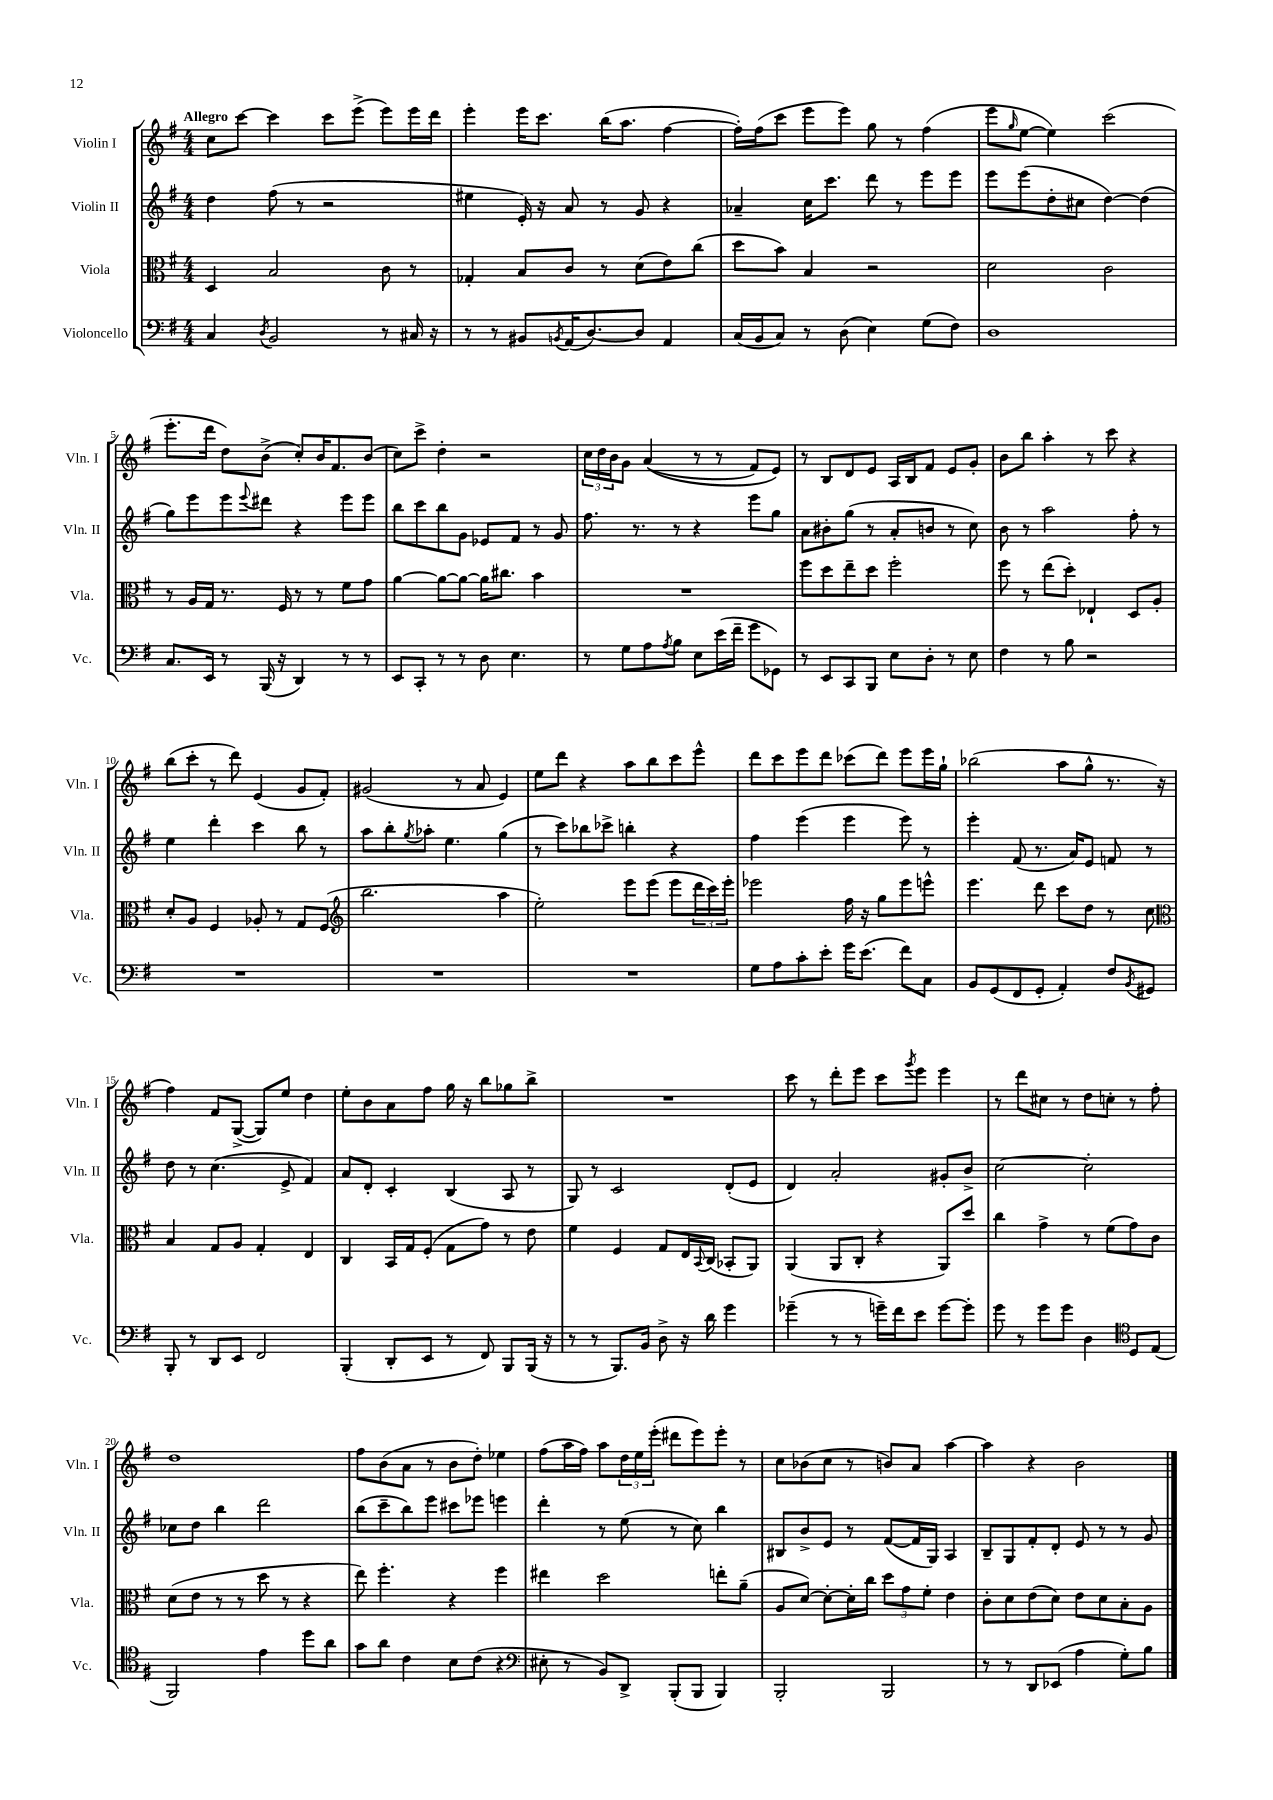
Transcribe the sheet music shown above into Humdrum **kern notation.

**kern	**kern	**kern	**kern
*staff4	*staff3	*staff2	*staff1
*clefF4	*clefC3	*clefG2	*clefG2
*k[f#]	*k[f#]	*k[f#]	*k[f#]
*M4/4	*M4/4	*M4/4	*M4/4
4C/	4D/	4dd\	8cc\L
.	.	.	[8ccc\J
8qD/	.	.	.
2BB/	2B/	(8ff#\	4ccc\]
.	.	8r	.
.	.	2r	8ccc\L
.	.	.	(8eee^\J
8r	8c\	.	8eee\L)
16C#/	8r	.	16eee\L
16r	.	.	16ddd\JJ
=	=	=	=
8r	4G-'/	4ee#\	4eee'\
8r	.	.	.
8BB#/L	8B/L	16e'/)	16eee\LK
.	.	16r	8.ccc\J
8qBB/	.	.	.
(16AA/K	8c/J	8a/	.
[8.D/)	.	.	.
.	8r	8r	(16bb\LK
.	.	.	8.aa\J
8D/]J	(8d\L	8g/	.
4AA/	8e\)	4r	[4ff#\
.	(8cc\J	.	.
=	=	=	=
(16C/LL	8dd\L	4a-~/	16ff#'\]LL)
16BB/J	.	.	(16ff#\J
8C/J)	8b\J)	.	8ccc\J
8r	4B/	16cc\LK	8eee\L
.	.	8.ccc\J	.
(8D\	.	.	8eee\J)
4E\)	2r	8ddd\	8gg\
.	.	8r	8r
(8G\L	.	8eee\L	(4ff#\
8F#\J)	.	8eee\J	.
=	=	=	=
1D	2d\	8eee\L	8eee\L
.	.	.	16qqgg/
.	.	(8eee\	[8ee\J
.	.	8dd'\	4ee\])
.	.	8cc#\J	.
.	2c\	[4dd\)	(2ccc\
.	.	(4dd\]	.
=	=	=	=
8.C/L	8r	8gg\L)	8.eee'\L
.	16A/LL	8eee\	.
16EE/Jk	16G/JJ	.	16ddd\Jk
8r	8.r	8eee\	8dd\L)
.	.	8qqeee/	.
(16BBB/	.	8ddd#\J	(8b^\J
16r	16F#/	.	.
4DD/)	8r	4r	8cc'/L)
.	8r	.	16b/K
.	.	.	8.f#/
8r	8f#\L	8eee\L	.
8r	8g\J	8eee\J	(8b/J
=	=	=	=
8EE/L	[4a\	8bb\L	8cc\L)
8CC'/J	.	8ccc\	8ccc^\J
8r	8a\_L	8bb\	4dd'\
8r	8a\_J	8g\J	.
8D\	16a\]LK	8e-/L	2r
.	8.cc#\J	.	.
4.E\	.	8f#/J	.
.	4b\	8r	.
.	.	8g/	.
=	=	=	=
8r	1r	8.ff#\	24cc\LL
.	.	.	24dd\
.	.	.	24b\J
8G\L	.	.	8g\J
.	.	8.r	.
8A\	.	.	&((4a/
8qA/	.	.	.
8B\J	.	8r	.
8E\L	.	4r	8r
(16e\L	.	.	8r
16f#~\JJ	.	.	.
8g\L	.	8eee\L	8f#/L)
8GG-\J)	.	8gg\J	8e/J&)
=	=	=	=
8r	8ff#\L	8a\L	8r
8EE/L	8dd\	8b#'\	8B/L
8CC/	8ee~\	(8gg\J	8d/
8BBB/J	8dd\J	8r	8e/J
8E\L	2ff#'\	8a'/L	16A/LL
.	.	.	16B/J
8D'\J	.	8b/J	8f#/J
8r	.	8r	8e/L
8E\	.	8cc\)	8g'/J
=	=	=	=
4F#\	8ff#\	8b\	8b\L
.	8r	8r	8bb\J
8r	(8ee\L	2aa\	4aa'\
8B\	8dd'\J)	.	.
2r	4E-`/	.	8r
.	.	.	8ccc\
.	8D/L	8ff#'\	4r
.	8A'/J	8r	.
=	=	=	=
1r	8d'/L	4ee\	(8bb\L
.	8A/J	.	8ccc'\J
.	4F#/	4ddd'\	8r
.	.	.	8ddd\)
.	8A-'/	4ccc\	(4e/
.	8r	.	.
.	8G/L	8bb\	8g/L
.	(8F#/J	8r	8f#'/J)
=	=	=	=
*	*clefG2	*	*
1r	2.bb\	8aa\L	(2g#/
.	.	8bb'\	.
.	.	8qgg/	.
.	.	8aa-'\J	.
.	.	4.ee\	.
.	.	.	8r
.	.	.	8a/
.	4aa\	(4gg\	4e/)
=	=	=	=
1r	2ee'\)	8r	8ee\L
.	.	8ccc\L)	8ddd\J
.	.	8bb-\	4r
.	.	8ccc-^\J	.
.	8eee\L	4bb'\	8aa\L
.	(8eee\J	.	8bb\
.	8eee\L	4r	8ccc\
.	24ddd\L	.	8eee^^\J
.	24ccc\)	.	.
.	24eee'\JJ	.	.
=	=	=	=
8G\L	2eee-\	4ff#\	8ddd\L
8A\	.	.	8ccc\
8c'\	.	(4eee\	8eee\
8e'\J	.	.	8ddd\J
16g\LK	16ff#\	4eee\	(8ccc-\L
(8.e\J	16r	.	.
.	8gg\L	.	8ddd\J)
8f#\L)	8eee-\	8eee\)	8eee\L
8C\J	8eee^^\J	8r	16eee\L
.	.	.	16gg`\JJ
=	=	=	=
8BB/L	4.eee\	4eee'\	(2bb-\
(8GG/	.	.	.
8FF#/	.	(8f#/	.
8GG'/J	8ddd\	8.r	.
4AA'/)	8ccc\L	.	8aa\L
.	.	16a/LK)	.
.	8dd\J	8e/J	8gg^^\J
8F#/L	8r	8f/	8.r
8qBB/	.	.	.
8GG#/J	8cc\	8r	.
.	.	.	16r
=	=	=	=
*	*clefC3	*	*
8BBB'/	4B/	8dd\	4ff#\)
8r	.	8r	.
8DD/L	8G/L	(4.cc\	8f#/L
8EE/J	8A/J	.	([8G^/J
2FF#/	4G'/	.	8G/]L)
.	.	8e^/	8ee/J
.	4E/	4f#/)	4dd\
=	=	=	=
(4BBB'/	4C/	8a/L	8ee'\L
.	.	8d'/J	8b\
8DD'/L	16BB/LL	4c'/	8a\
.	16G/J	.	.
8EE/J	(8F#'/J	.	8ff#\J
8r	8G\L	(4B/	16gg\
.	.	.	16r
8FF#/)	8g\J)	.	8bb\L
8BBB/L	8r	8A/	8gg-\
(16BBB/Jk	8e\	8r	8bb^\J
16r	.	.	.
=	=	=	=
8r	4f#\	8G/)	1r
8r	.	8r	.
8.BBB/L)	4F#/	2c/	.
16BB/Jk	.	.	.
8D^\	8G/L	.	.
16r	16E/L	.	.
.	8qqBB/	.	.
16d\	(16C/JJ	.	.
4g\	8BB-'/L	(8d'/L	.
.	8AA/J)	8e/J	.
=	=	=	=
(4g-~\	(4AA/	4d/)	8ccc\
.	.	.	8r
8r	8AA/L	2a'/	8ddd'\L
8r	8C'/J	.	8eee\J
16g~\LL)	4r	.	8ccc\L
16f#\J	.	.	.
.	.	.	8qggg/
8e\J	.	.	8eee\J
[8g\L	8AA/L)	8g#'/L	4eee\
8g'\]J	8dd/J	8b^/J	.
=	=	=	=
8g\	4cc\	[2cc\	8r
8r	.	.	8ddd\L
8g\L	4g^\	.	8cc#\J
8g\J	.	.	8r
4D\	8r	2cc'\]	8dd\L
.	(8f#\L	.	8cc'\J
*clefC4	*	*	*
8D/L	8g\)	.	8r
(8E/J	8c\J	.	8ff#'\
=	=	=	=
2FF#/)	(8d\L	8cc-\L	1dd
.	8e\J	8dd\J	.
.	8r	4bb\	.
.	8r	.	.
4e\	8dd\	2ddd\	.
.	8r	.	.
8dd\L	4r	.	.
8a\J	.	.	.
=	=	=	=
8g\L	8ee\)	(8bb\L	8ff#\L
8a\J	4.ff#'\	8ccc~\	(8b\
4c\	.	8bb\)	8a\J
.	.	8eee\J	8r
8B\L	4r	8ccc#\L	8b\L
(8c\J	.	8eee-\J	8dd'\J)
4r	4ff#\	4eee\	4ee-\
=	=	=	=
*clefF4	*	*	*
8E#'\	4ee#\	4ddd'\	(8ff#\L
8r	.	.	16aa\L
.	.	.	16ff#\JJ)
8BB/L)	2dd\	8r	8aa\L
8DD^/J	.	(8ee\	24dd\L
.	.	.	24ee\
.	.	.	(24eee'\JJ
(8BBB'/L	.	8r	8ddd#\L
8BBB/J	.	8cc\)	8eee\)
4BBB/)	8ee'\L	4bb\	8eee'\J
.	(8a~\J	.	8r
=	=	=	=
2BBB'/	8A/L	8B#/L	8cc\L
.	[8d/J)	8b^/	(8b-\
.	8d'\_L	8e/J	8cc\J
.	16d'\]L	8r	8r
.	16cc\JJ	.	.
2BBB/	12dd\L	([8f#/L	8b/L)
.	12g\	.	.
.	.	16f#/]L	8a/J
.	12f#'\J	.	.
.	.	16G/JJ)	.
.	4e\	4A/	[4aa\
=	=	=	=
8r	8c'\L	8B~/L	4aa\]
8r	8d\	8G/	.
8DD/L	(8e\	8f#'/	4r
(8EE-/J	8d\J)	8d'/J	.
4A\	8e\L	8e/	2b\
.	8d\	8r	.
8G'\L)	8B'\	8r	.
8B\J	8A\J	8g/	.
==	==	==	==
*-	*-	*-	*-
